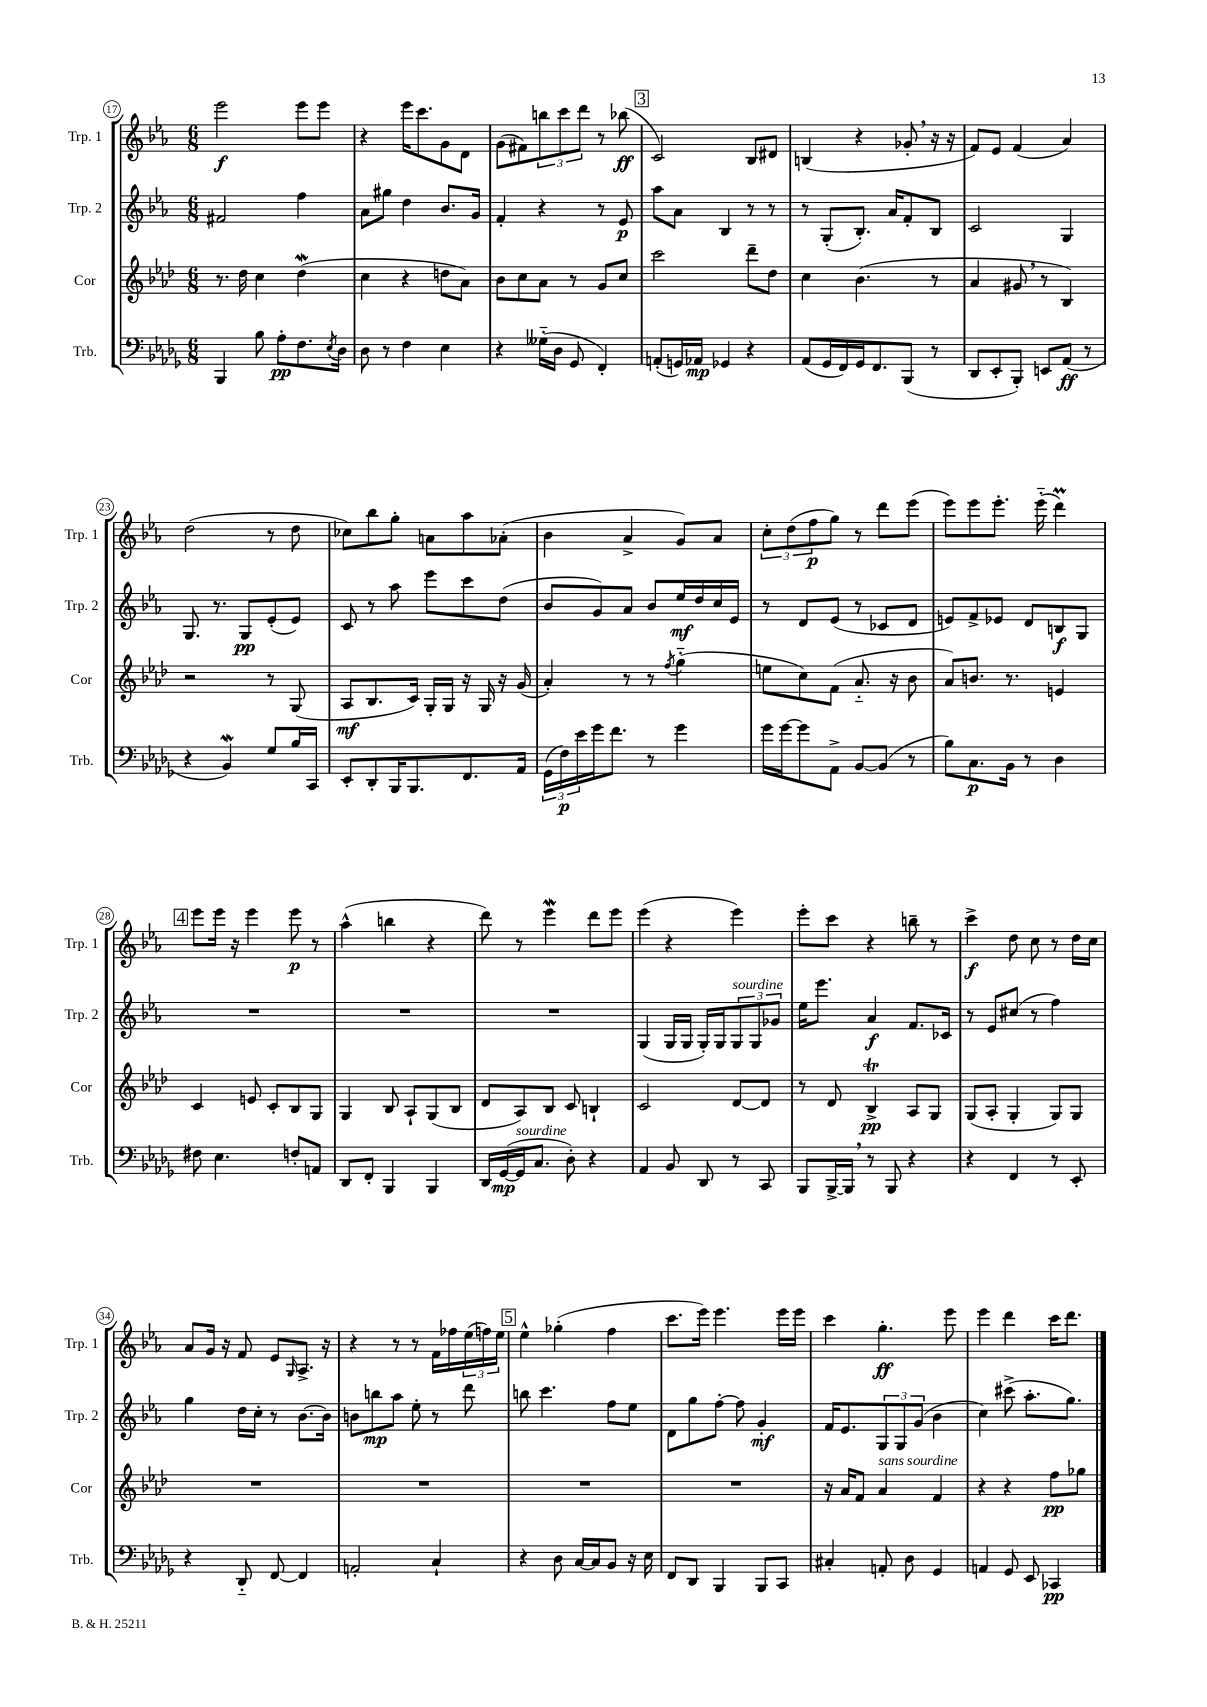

**kern	**dynam	**kern	**dynam	**kern	**dynam	**kern	**dynam
*part4	*part4	*part3	*part3	*part2	*part2	*part1	*part1
*staff4	*staff4	*staff3	*staff3	*staff2	*staff2	*staff1	*staff1
*I"Trb.	*	*I"Cor	*	*I"Trp. 2	*	*I"Trp. 1	*
*I'Trb.	*	*I'Cor	*	*I'Trp. 2	*	*I'Trp. 1	*
*clefF4	*	*clefG2	*	*clefG2	*	*clefG2	*
*k[b-e-a-d-g-]	*	*k[b-e-a-d-]	*	*k[b-e-a-]	*	*k[b-e-a-]	*
*M6/8	*	*M6/8	*	*M6/8	*	*M6/8	*
=17	=17	=17	=17	=17	=17	=17	=17
4BBB-/	.	8.r	.	2f#X/	.	2eee-\	f
.	.	16dd-\	.	.	.	.	.
8B-\	.	4cc\	.	.	.	.	.
8A-'\L	pp	.	.	.	.	.	.
8.F\	.	(4dd-w\	.	4ff\	.	8eee-\L	.
.	.	.	.	.	.	8eee-\J	.
8qE-/	.	.	.	.	.	.	.
16D-\Jk	.	.	.	.	.	.	.
=18	=18	=18	=18	=18	=18	=18	=18
8D-\	.	4cc\	.	8a-\L	.	4r	.
8r	.	.	.	8gg#X\J	.	.	.
4F\	.	4r	.	4dd\	.	16eee-\KL	.
.	.	.	.	.	.	8.ccc\	.
4E-\	.	8ddn\L	.	8.b-/L	.	8g\	.
.	.	8a-\J)	.	.	.	8d\J	.
.	.	.	.	16g/Jk	.	.	.
=19	=19	=19	=19	=19	=19	=19	=19
4r	.	8b-\L	.	4f'/	.	(8g\L	.
.	.	8cc\	.	.	.	8f#X\)	.
(16G--X\LL	.	8a-\J	.	4r	.	12bbn\	.
16D-\JJ	.	.	.	.	.	.	.
.	.	.	.	.	.	12ccc\	.
8GG-/	.	8r	.	.	.	.	.
.	.	.	.	.	.	12ddd\J	.
4FF'/)	.	8g/L	.	8r	.	8r	.
.	.	8cc/J	.	8e-/	p	(8bb-X\	ff
!!LO:REH:place=s1:t=3
=20	=20	=20	=20	=20	=20	=20	=20
(8AAn'/L	.	2ccc\	.	8aa-\L	.	2c/)	.
16GGn/L)	.	.	.	8a-\J	.	.	.
16AA-X/JJ	mp	.	.	.	.	.	.
4GG-X/	.	.	.	4B-/	.	.	.
4r	.	8ddd-~\L	.	8r	.	8B-/L	.
.	.	8dd-\J	.	8r	.	8d#X/J	.
=21	=21	=21	=21	=21	=21	=21	=21
(8AA-/L	.	4cc\	.	8r	.	(4Bn/	.
16GG-/L	.	.	.	(8G'/L	.	.	.
16FF/)	.	.	.	.	.	.	.
16GG-/J	.	(4.b-\	.	8.B-'/J)	.	4r	.
8.FF/	.	.	.	.	.	.	.
.	.	.	.	16a-/KL	.	.	.
(8BBB-/J	.	.	.	8f'/	.	8g-X',/	.
8r	.	8r	.	8B-/J	.	16r	.
.	.	.	.	.	.	16r	.
=22	=22	=22	=22	=22	=22	=22	=22
8DD-/L	.	4a-/	.	2c/	.	8f/L)	.
8EE-'/	.	.	.	.	.	8e-/J	.
8BBB-'/J)	.	8g#X,/	.	.	.	(4f/	.
8EEn/L	.	8r	.	.	.	.	.
(8AA-/J	ff	4B-/)	.	4G/	.	4a-/)	.
8r	.	.	.	.	.	.	.
!!LO:LB:g=z
=23	=23	=23	=23	=23	=23	=23	=23
4r	.	2r	.	8.G/	.	(2dd\	.
.	.	.	.	8.r	.	.	.
4BB-W/)	.	.	.	.	.	.	.
.	.	.	.	8G/L	pp	.	.
8G-/L	.	8r	.	(8e-'/	.	8r	.
16B-/L	.	(8G/	.	8e-/J)	.	8dd\	.
16CC/JJ	.	.	.	.	.	.	.
=24	=24	=24	=24	=24	=24	=24	=24
8EE-'/L	.	8A-/L	mf	8c/	.	8cc-X\L)	.
8DD-'/	.	8.B-/	.	8r	.	8bb-\	.
16BBB-/K	.	.	.	8aa-\	.	8gg'\J	.
8.BBB-/	.	16c/Jk)	.	.	.	.	.
.	.	16G'/LL	.	8eee-\L	.	8an\L	.
.	.	16G/JJ	.	.	.	.	.
8.FF/	.	16r	.	8ccc\	.	8aa-\	.
.	.	16G/	.	.	.	.	.
.	.	16r	.	(8dd\J	.	(8a-X'\J	.
16AA-/Jk	.	(16g/	.	.	.	.	.
=25	=25	=25	=25	=25	=25	=25	=25
(24GG-\LL	.	4a-'/)	.	8b-/L	.	4b-\	.
24F\)	p	.	.	.	.	.	.
24e-\	.	.	.	.	.	.	.
16g-\J	.	.	.	8g/)	.	.	.
8.f\J	.	.	.	.	.	.	.
.	.	8r	.	8a-/J	.	4a-^/	.
8r	.	8r	.	8b-/L	.	.	.
.	.	8qff/	.	.	.	.	.
4g-\	.	(4gg\	.	16ee-/L	mf	8g/L)	.
.	.	.	.	16dd/	.	.	.
.	.	.	.	16cc/	.	8a-/J	.
.	.	.	.	16e-/JJ	.	.	.
=26	=26	=26	=26	=26	=26	=26	=26
16g-\LL	.	8een\L	.	8r	.	12cc'\L	.
[16g-\J	.	.	.	.	.	.	.
.	.	.	.	.	.	(12dd\	.
8g-\]	.	8cc\)	.	8d/L	.	.	.
.	.	.	.	.	.	12ff\	p
8AA-^\J	.	(8f\J	.	(8e-/J	.	8gg\J)	.
[8BB-/L	.	8.a-/	.	8r	.	8r	.
(8BB-/J]	.	.	.	8c-X/L	.	8ddd\L	.
.	.	16r	.	.	.	.	.
8r	.	8b-\	.	8d/J	.	(8eee-\J	.
=27	=27	=27	=27	=27	=27	=27	=27
8B-\L)	.	8a-/L)	.	8en/L)	.	8eee-\L)	.
8.C\	p	8.bn/J	.	8f^/	.	8eee-\	.
.	.	.	.	8e-X/J	.	8.eee-'\J	.
16BB-\Jk	.	8.r	.	.	.	.	.
8r	.	.	.	8d/L	.	.	.
.	.	.	.	.	.	(16eee-\	.
4D-\	.	4en/	.	8Bn/	f	4dddm\)	.
.	.	.	.	8G/J	.	.	.
!!LO:LB:g=z
!!LO:REH:place=s1:t=4
=28	=28	=28	=28	=28	=28	=28	=28
8F#X\	.	4c/	.	2.r	.	8eee-\L	.
4.E-\	.	.	.	.	.	16eee-\Jk	.
.	.	.	.	.	.	16r	.
.	.	8en/	.	.	.	4eee-\	.
.	.	8c'/L	.	.	.	.	.
8Fn'/L	.	8B-/	.	.	.	8eee-\	p
8AAn/J	.	8G/J	.	.	.	8r	.
=29	=29	=29	=29	=29	=29	=29	=29
8DD-/L	.	4G/	.	2.r	.	(4aa-^^\	.
8FF'/J	.	.	.	.	.	.	.
4BBB-/	.	8B-/	.	.	.	4bbn\	.
.	.	8A-`/L	.	.	.	.	.
4BBB-/	.	(8G/	.	.	.	4r	.
.	.	8B-/J	.	.	.	.	.
=30	=30	=30	=30	=30	=30	=30	=30
16DD-/LL	.	8d-/L	.	2.r	.	8ddd\)	.
([16GG-/	mp	.	.	.	.	.	.
!LO:TX:a:i:t=sourdine	!	!	!	!	!	!	!
16GG-/J]	.	8A-/)	.	.	.	8r	.
8.C/J	.	.	.	.	.	.	.
.	.	8B-/J	.	.	.	4eee-w\	.
8D-'\)	.	8c/	.	.	.	.	.
4r	.	4Bn`/	.	.	.	8ddd\L	.
.	.	.	.	.	.	8eee-\J	.
=31	=31	=31	=31	=31	=31	=31	=31
4AA-/	.	2c/	.	(4G/	.	(4eee-\	.
8BB-/	.	.	.	16G/LL	.	4r	.
.	.	.	.	16G/JJ	.	.	.
8DD-/	.	.	.	16G'/LL)	.	.	.
.	.	.	.	16G/J	.	.	.
!	!	!	!	!LO:TX:a:i:t=sourdine	!	!	!
8r	.	[8d-/L	.	12G/	.	4eee-\)	.
.	.	.	.	12G/	.	.	.
8CC/	.	8d-/J]	.	.	.	.	.
.	.	.	.	12g-X/J	.	.	.
=32	=32	=32	=32	=32	=32	=32	=32
8BBB-/L	.	8r	.	16ee-\KL	.	8eee-'\L	.
.	.	.	.	8.eee-\J	.	.	.
[16BBB-^/L	.	8d-/	.	.	.	8ccc\J	.
16BBB-,/JJ]	.	.	.	.	.	.	.
8r	.	4B-T^/	pp	4a-/	f	4r	.
8BBB-/	.	.	.	.	.	.	.
4r	.	8A-/L	.	8.f/L	.	8bbn~\	.
.	.	8G/J	.	.	.	8r	.
.	.	.	.	16c-X/Jk	.	.	.
=33	=33	=33	=33	=33	=33	=33	=33
4r	.	(8G/L	.	8r	.	4ccc^\	f
.	.	8A-'/J	.	8e-/L	.	.	.
4FF/	.	4G'/	.	(8cc#X/J	.	8dd\	.
.	.	.	.	8r	.	8cc\	.
8r	.	8G/L)	.	4ff\)	.	8r	.
8EE-'/	.	8G/J	.	.	.	16dd\LL	.
.	.	.	.	.	.	16cc\JJ	.
!!LO:LB:g=z
=34	=34	=34	=34	=34	=34	=34	=34
4r	.	2.r	.	4gg\	.	8a-/L	.
.	.	.	.	.	.	16g/Jk	.
.	.	.	.	.	.	16r	.
8DD-/	.	.	.	16dd\LL	.	8f/	.
.	.	.	.	16cc'\JJ	.	.	.
[8FF/	.	.	.	8r	.	8e-/L	.
.	.	.	.	.	.	16qqG/	.
4FF/]	.	.	.	[8.b-\L	.	8.A-^/J	.
.	.	.	.	16b-\Jk]	.	16r	.
=35	=35	=35	=35	=35	=35	=35	=35
2AAn'/	.	2.r	.	8bn\L	.	4r	.
.	.	.	.	8bbn\	mp	.	.
.	.	.	.	8aa-\J	.	8r	.
.	.	.	.	8ee-'\	.	8r	.
4C`/	.	.	.	8r	.	16f\LL	.
.	.	.	.	.	.	16ff-X\	.
.	.	.	.	8ddd\	.	(24ee-\	.
.	.	.	.	.	.	24ffn\)	.
.	.	.	.	.	.	24ee-\JJ	.
!!LO:REH:place=s1:t=5
=36	=36	=36	=36	=36	=36	=36	=36
4r	.	2.r	.	8bbn\	.	4ee-^^\	.
.	.	.	.	4.ccc\	.	.	.
8D-\	.	.	.	.	.	(4gg-X'\	.
[16C/LL	.	.	.	.	.	.	.
16C/J]	.	.	.	.	.	.	.
8BB-/J	.	.	.	8ff\L	.	4ff\	.
16r	.	.	.	8ee-\J	.	.	.
16E-\	.	.	.	.	.	.	.
=37	=37	=37	=37	=37	=37	=37	=37
8FF/L	.	2.r	.	8d\L	.	8.ccc\L	.
8DD-/J	.	.	.	8gg\	.	.	.
.	.	.	.	.	.	16eee-\Jk)	.
4BBB-/	.	.	.	[8ff'\J	.	4.eee-\	.
.	.	.	.	8ff\]	.	.	.
8BBB-/L	.	.	.	4g'/	mf	.	.
8CC/J	.	.	.	.	.	16eee-\LL	.
.	.	.	.	.	.	16eee-\JJ	.
=38	=38	=38	=38	=38	=38	=38	=38
4C#X'/	.	16r	.	16f/KL	.	4ccc\	.
.	.	16a-/KL	.	8.e-/	.	.	.
.	.	8f/J	.	.	.	.	.
!	!	!LO:TX:a:i:t=sans sourdine	!	!	!	!	!
8AAn'/	.	4a-/	.	12G/	.	4.gg'\	ff
.	.	.	.	12G/	.	.	.
8D-\	.	.	.	.	.	.	.
.	.	.	.	(12g/J	.	.	.
4GG-/	.	4f/	.	4b-\	.	.	.
.	.	.	.	.	.	8eee-\	.
=39	=39	=39	=39	=39	=39	=39	=39
4AAn/	.	4r	.	4cc\)	.	4eee-\	.
8GG-/	.	4r	.	(8ccc#X^\	.	4ddd\	.
8EE-/	.	.	.	8.aa-'\L	.	.	.
4CC-X/	pp	8ff\L	pp	.	.	16ccc\KL	.
.	.	.	.	8.gg\J)	.	8.ddd\J	.
.	.	8gg-X\J	.	.	.	.	.
==	==	==	==	==	==	==	==
*-	*-	*-	*-	*-	*-	*-	*-
